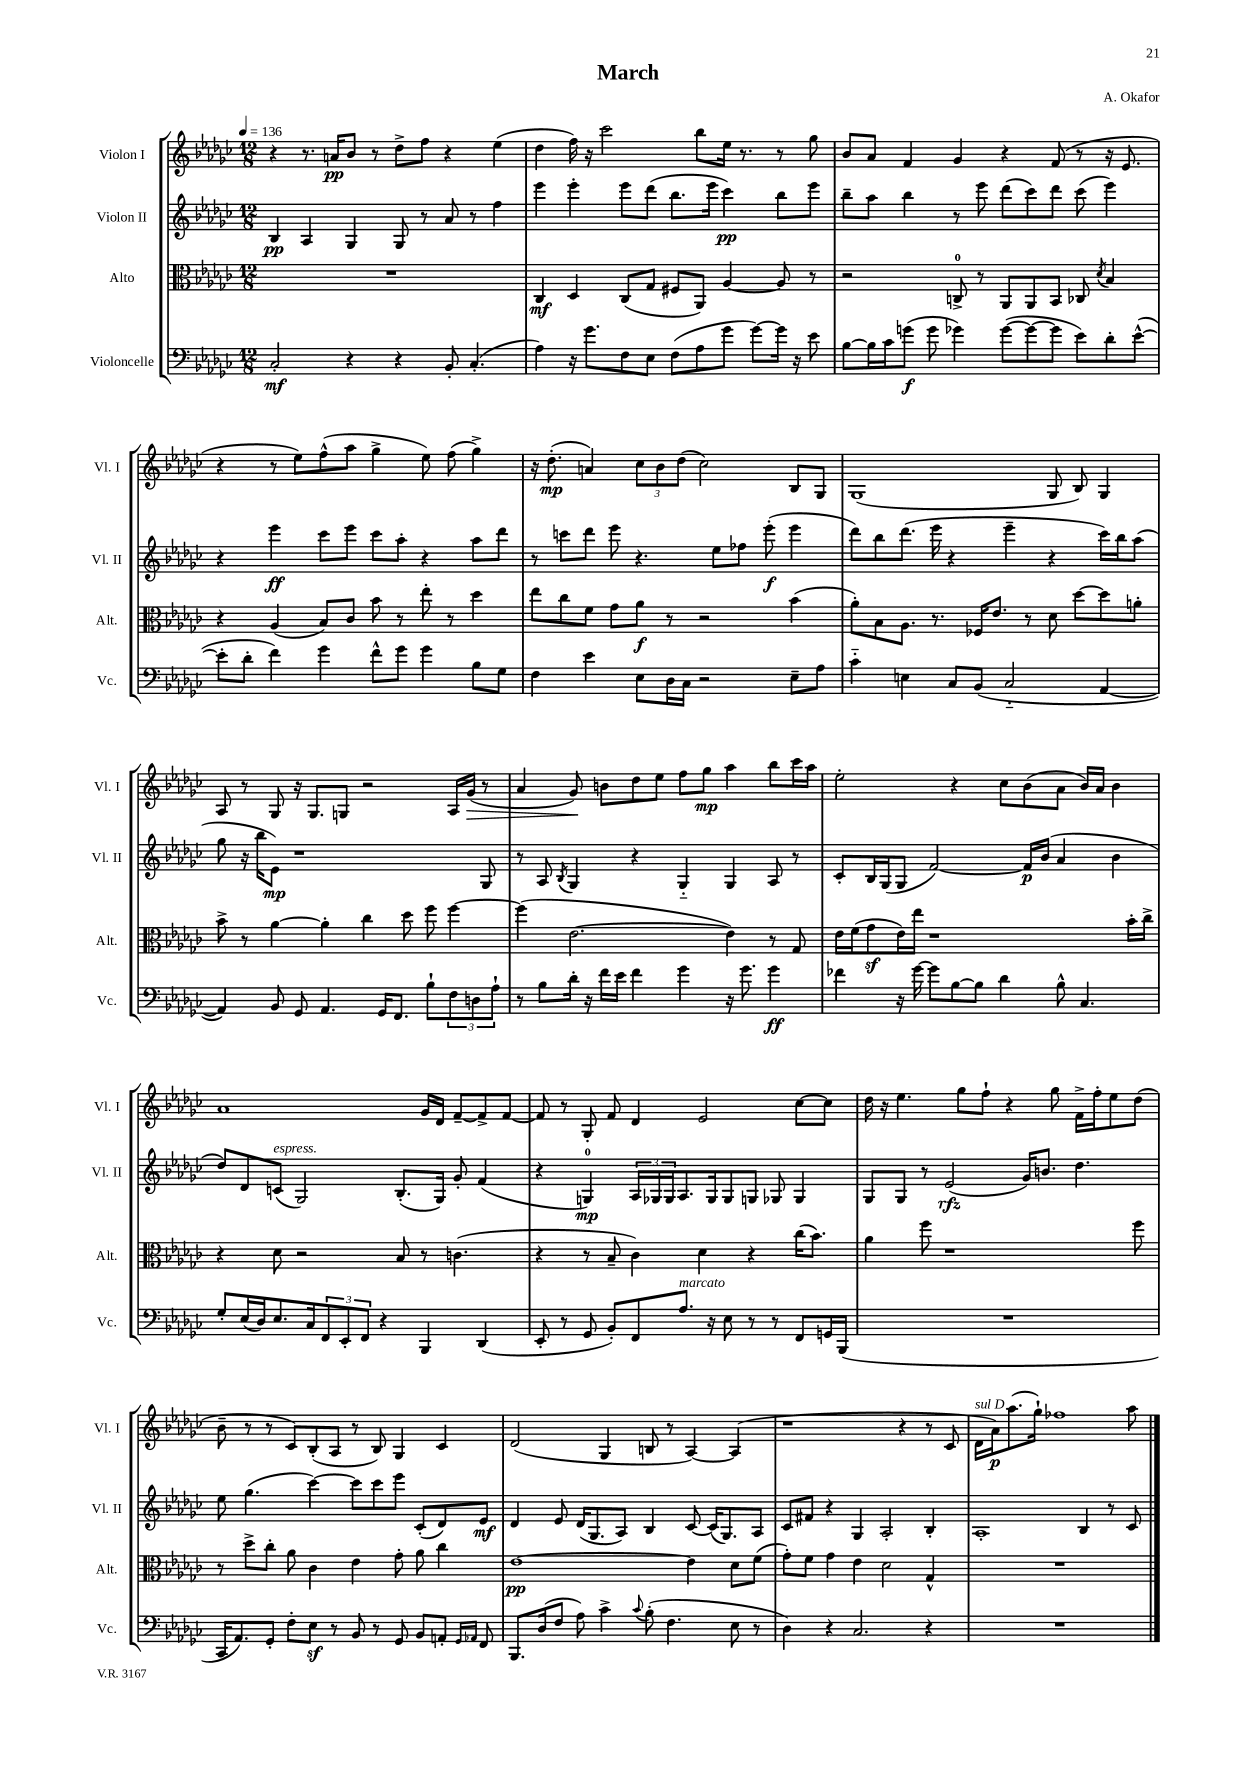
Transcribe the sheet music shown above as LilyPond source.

\header { title = "March" composer = "A. Okafor" }
<<
\new StaffGroup <<
\new Staff = "s0" \with { instrumentName = "Violon I" shortInstrumentName = "Vl. I" } {
    \clef treble \key ges \major \numericTimeSignature \time 12/8 \tempo 4 = 136
    r4 r8. a'16\pp bes'8 r8 des''8-> f''8 r4 ees''4( |
    des''4 f''16) r16 ces'''2 bes''8 ees''16 r8. r8 ges''8 |
    bes'8 aes'8 f'4 ges'4 r4 f'8( r8 r16 ees'8. |
    r4 r8 ees''8) f''8-^( aes''8 ges''4-> ees''8) f''8( ges''4->) |
    r16 des''8.-.\mp( a'4) \tuplet 3/2 { ces''8 bes'8 des''8( } ces''2) bes8 ges8 |
    ges1( ges8 bes8) ges4 |
    aes8 r8 ges8 r16 ges8. g8 r2 aes16 ges'16\>( r8 |
    aes'4 ges'8\!) b'8 des''8 ees''8 f''8 ges''8\mp aes''4 bes''8 ces'''16 aes''16 |
    ees''2-. r4 ces''8 bes'8( aes'8 bes'16) aes'16 bes'4 |
    aes'1 ges'16 des'16 f'8~-- f'8-> f'8~ |
    f'8 r8 ges8-. f'8 des'4 ees'2 ces''8~ ces''8 |
    des''16 r16 ees''4. ges''8 f''8-! r4 ges''8 f'16-> f''16-. ees''8 des''8( |
    bes'8-- r8 r8 ces'8) bes8-.( aes8 r8 bes8) ges4 ces'4 |
    des'2( ges4 b8 r8 aes4~) aes4( |
    r1 r4 r8 ces'8 |
    des'16^\markup { \italic "sul D" } aes'16\p) aes''8.( ges''16-!) fes''1 aes''8 \bar "|." |
}
\new Staff = "s1" \with { instrumentName = "Violon II" shortInstrumentName = "Vl. II" } {
    \clef treble \key ges \major \numericTimeSignature \time 12/8
    bes4\pp aes4 ges4 ges8 r8 aes'8 r8 f''4 |
    ees'''4 ees'''4-. ees'''8 des'''8( bes''8. ees'''16 ces'''4\pp) bes''8 ees'''8 |
    bes''8-- aes''8 bes''4 r8 ees'''8 des'''8( ces'''8) des'''8 ces'''8( ees'''4) |
    r4 ees'''4\ff ces'''8 ees'''8 ces'''8 aes''8-. r4 aes''8 des'''8 |
    r8 c'''8 des'''8 ees'''8 r4. ees''8 fes''8 ees'''8-.\f( ees'''4 |
    des'''8) bes''8 des'''8.( ees'''16 r4 ees'''4-- r4 ces'''16) bes''16 aes''8( |
    ges''8 r16 bes''16 ees'8\mp) r1 ges8 |
    r8 aes8 \acciaccatura { bes8 } ges4 r4 ges4-_ ges4 aes8 r8 |
    ces'8-. bes16 ges16( ges8 f'2~) f'16\p bes'16( aes'4 bes'4 |
    des''8) des'8 c'8^\markup { \italic "espress." }( ges2) bes8.-.( ges16) ges'8-. f'4( |
    r4 g4-0\mp) \tuplet 3/2 { aes16 ges16 ges16 } aes8. ges16 ges8 g8 ges8 ges4 |
    ges8 ges8 r8 ees'2\rfz( ges'16) b'8. des''4. |
    ees''8 ges''4.( ces'''4~) ces'''8 ces'''8 ees'''8 ces'8-.( des'8) ees'8\mf |
    des'4 ees'8 des'16( ges8. aes8) bes4 ces'8~ ces'16( ges8.) aes8 |
    ces'8 fis'8 r4 ges4 aes2-. bes4-. |
    aes1-. bes4 r8 ces'8 \bar "|." |
}
\new Staff = "s2" \with { instrumentName = "Alto" shortInstrumentName = "Alt." } {
    \clef alto \key ges \major \numericTimeSignature \time 12/8
    R1. |
    ces4\mf des4 ces8( ges8 fis8 aes,8) aes4~ aes8 r8 |
    r2 c8-0-> r8 aes,8 aes,8 bes,8 ces8 \acciaccatura { des'8 } bes4 |
    r4 aes4( bes8) ces'8 bes'8 r8 ees''8-. r8 des''4 |
    ees''8 ces''8 f'8 ges'8 aes'8\f r8 r2 bes'4( |
    aes'8-.) bes8 aes8. r8. fes16 ees'8. r8 des'8 des''8~ des''8 a'8-. |
    bes'8-> r8 aes'4~ aes'4-. ces''4 des''8 f''8 f''4~ |
    f''4( ees'2.~ ees'4) r8 ges8 |
    ees'16 f'16( ges'8\sf ees'16) ees''16 r1 bes'16-. ces''16-> |
    r4 des'8 r2 bes8 r8 c'4.( |
    r4 r8 bes8-- ces'4) des'4 r4 ces''16( bes'8.) |
    aes'4 f''8 r1 f''8 |
    r8 des''8-> ces''8-. aes'8 ces'4 ees'4 ges'8-. aes'8 ces''4 |
    ees'1~\pp ees'4 des'8 f'8( |
    ges'8-.) f'8 ges'4 ees'4 des'2 ges4-^ |
    R1. \bar "|." |
}
\new Staff = "s3" \with { instrumentName = "Violoncelle" shortInstrumentName = "Vc." } {
    \clef bass \key ges \major \numericTimeSignature \time 12/8
    ces2-.\mf r4 r4 bes,8-. ces4.-.( |
    aes4) r16 ges'8. f8 ees8 f8( aes8 ges'8 ges'8~) ges'16 r16 ees'8 |
    bes8~ bes16 ces'16 g'8\f( g'8 ges'4) ges'8~( ges'8~ ges'8 ees'8) des'8-. ees'8~-^( |
    ees'8-. des'8-. f'4) ges'4 f'8-^ ges'8 ges'4 bes8 ges8 |
    f4 ees'4 ees8 des16 ces16 r2 ees8-- aes8 |
    ces'4-_ e4 ces8 bes,8( ces2-_ aes,4~ |
    aes,4) bes,8 ges,8 aes,4. ges,16 f,8. bes8-! \tuplet 3/2 { f8 d8 aes8-! } |
    r8 bes8 des'16-. r16 f'16 ees'16 f'4 ges'4 r16 ges'8. ges'4\ff |
    fes'4 r16 ges'16~ ges'8 bes8~ bes8 des'4 bes8-^ ces4. |
    ges8-. ees16( des16) ees8. ces16 \tuplet 3/2 { f,8 ees,8-. f,8 } r4 bes,,4 des,4( |
    ees,8-. r8 ges,8 bes,8-.) f,8 aes8.^\markup { \italic "marcato" } r16 ees8 r8 r8 f,8 g,16 bes,,16( |
    R1. |
    ces,16 aes,8.) ges,8-. f8-. ees8\sf r8 bes,8 r8 ges,8 bes,8 a,8-. \grace { ges,16 aes,16 } f,8 |
    bes,,8. des16( f8 aes8) ces'4-> \appoggiatura { ces'8 } bes8-.( f4. ees8 r8 |
    des4) r4 ces2. r4 |
    R1. \bar "|." |
}
>>
>>
\layout { \context { \Score \remove "Bar_number_engraver" } }
